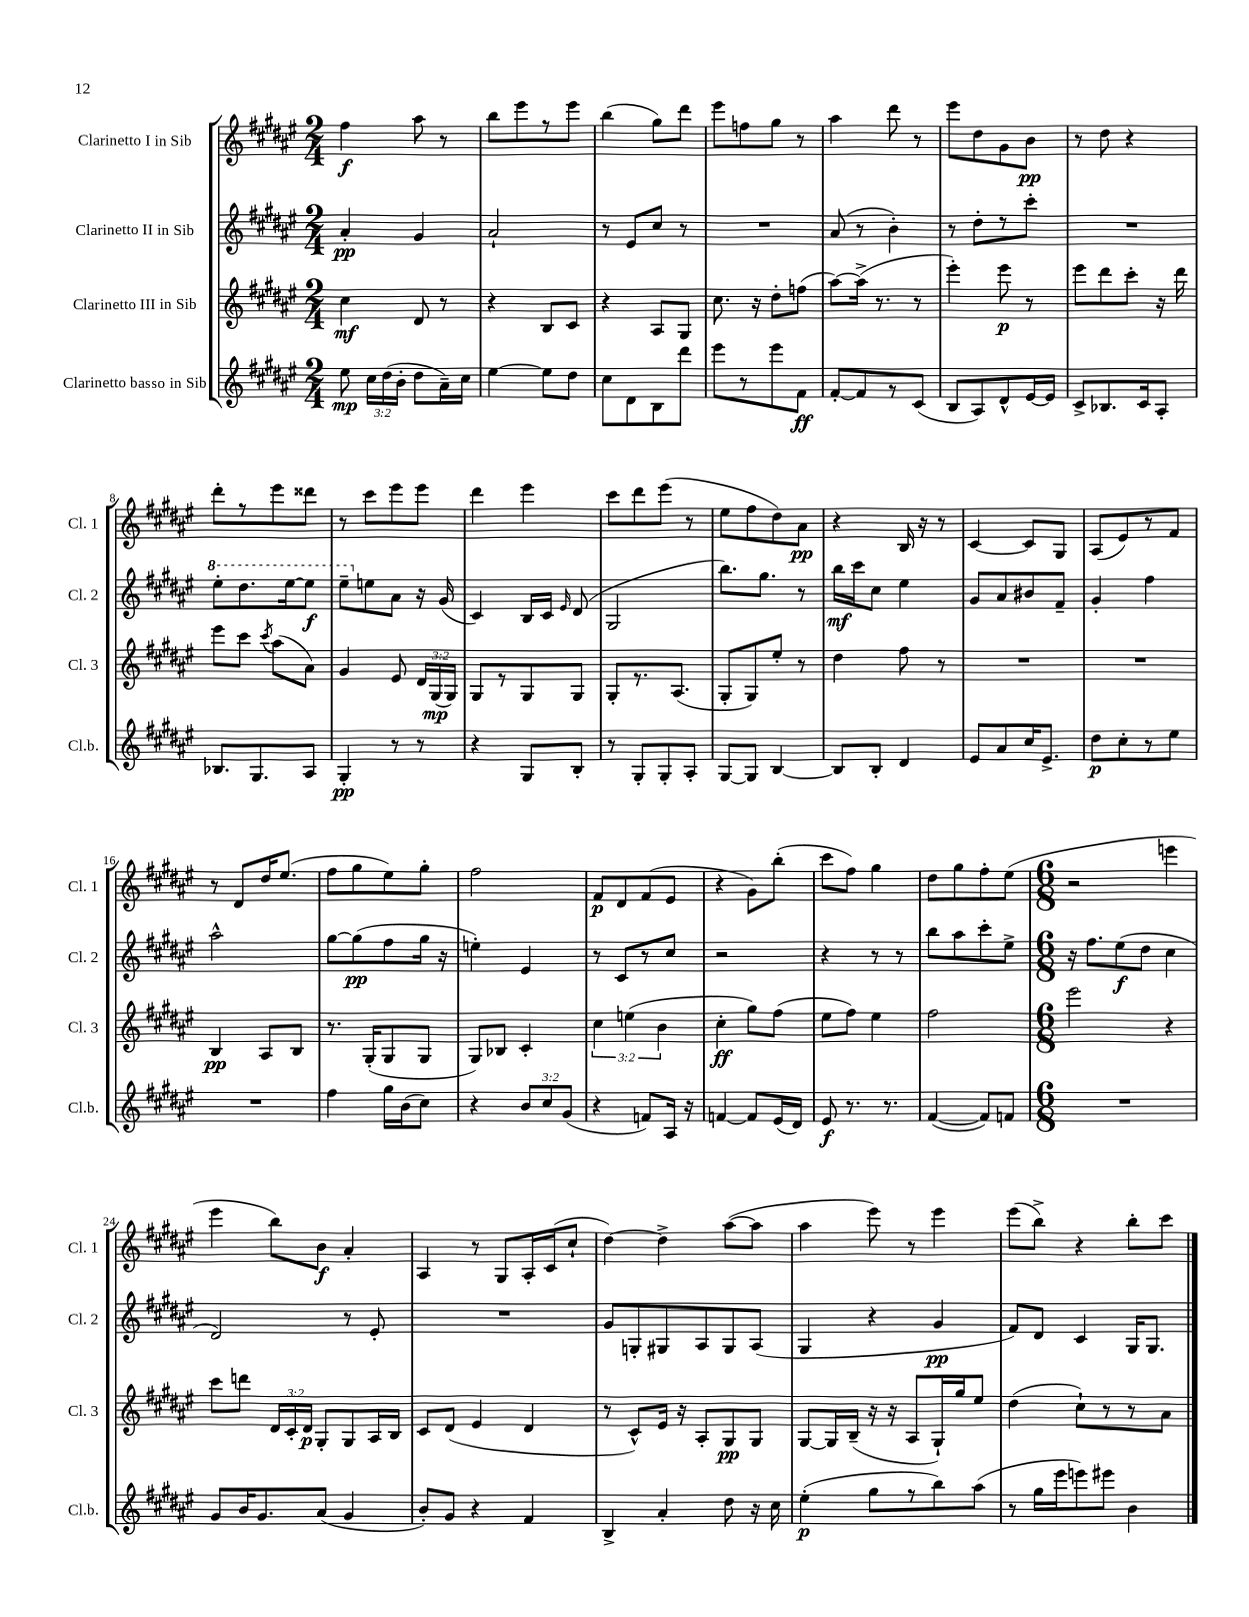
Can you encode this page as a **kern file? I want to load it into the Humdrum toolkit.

**kern	**dynam	**kern	**dynam	**kern	**dynam	**kern	**dynam
*part4	*part4	*part3	*part3	*part2	*part2	*part1	*part1
*staff4	*staff4	*staff3	*staff3	*staff2	*staff2	*staff1	*staff1
*I"Clarinetto basso in Sib	*	*I"Clarinetto III in Sib	*	*I"Clarinetto II in Sib	*	*I"Clarinetto I in Sib	*
*I'Cl.b.	*	*I'Cl. 3	*	*I'Cl. 2	*	*I'Cl. 1	*
*clefG2	*	*clefG2	*	*clefG2	*	*clefG2	*
*k[f#c#g#d#a#e#]	*	*k[f#c#g#d#a#e#]	*	*k[f#c#g#d#a#e#]	*	*k[f#c#g#d#a#e#]	*
*M2/4	*	*M2/4	*	*M2/4	*	*M2/4	*
=1	=1	=1	=1	=1	=1	=1	=1
8ee#\	mp	4cc#\	mf	4a#'/	pp	4ff#\	f
24cc#\LL	.	.	.	.	.	.	.
(24dd#\	.	.	.	.	.	.	.
24b'\JJ	.	.	.	.	.	.	.
8dd#\L	.	8d#/	.	4g#/	.	8aa#\	.
16a#~\L)	.	8r	.	.	.	8r	.
16cc#\JJ	.	.	.	.	.	.	.
=2	=2	=2	=2	=2	=2	=2	=2
[4ee#\	.	4r	.	2a#`/	.	8bb\L	.
.	.	.	.	.	.	8eee#\	.
8ee#\L]	.	8B/L	.	.	.	8r	.
8dd#\J	.	8c#/J	.	.	.	8eee#\J	.
=3	=3	=3	=3	=3	=3	=3	=3
8cc#\L	.	4r	.	8r	.	(4bb\	.
8d#\	.	.	.	8e#/L	.	.	.
8B\	.	8A#/L	.	8cc#/J	.	8gg#\L)	.
8ddd#\J	.	8G#/J	.	8r	.	8ddd#\J	.
=4	=4	=4	=4	=4	=4	=4	=4
8eee#\L	.	8.cc#\	.	2r	.	8eee#\L	.
8r	.	.	.	.	.	8ffn\	.
.	.	16r	.	.	.	.	.
8eee#\	.	8dd#'\L	.	.	.	8gg#\J	.
8f#\J	ff	(8ffn\J	.	.	.	8r	.
=5	=5	=5	=5	=5	=5	=5	=5
[8f#'/L	.	[8aa#\L)	.	(8a#/	.	4aa#\	.
8f#/]	.	(16aa#^\Jk]	.	8r	.	.	.
.	.	8.r	.	.	.	.	.
8r	.	.	.	4b'\)	.	8ddd#\	.
(8c#/J	.	8r	.	.	.	8r	.
=6	=6	=6	=6	=6	=6	=6	=6
8B/L	.	4eee#'\)	.	8r	.	8eee#\L	.
8A#/)	.	.	.	8dd#'\L	.	8dd#\	.
8d#^^/	.	8eee#\	p	8r	.	8g#\	.
[16e#/L	.	8r	.	8ccc#'\J	.	8b\J	pp
16e#/JJ]	.	.	.	.	.	.	.
=7	=7	=7	=7	=7	=7	=7	=7
8c#^/L	.	8eee#\L	.	2r	.	8r	.
8.B-X/	.	8ddd#\	.	.	.	8dd#\	.
.	.	8ccc#'\J	.	.	.	4r	.
16c#/k	.	.	.	.	.	.	.
8A#'/J	.	16r	.	.	.	.	.
.	.	16ddd#\	.	.	.	.	.
!!LO:LB:g=z
=8	=8	=8	=8	=8	=8	=8	=8
*	*	*	*	*8va	*	*	*
8.B-X/L	.	8eee#\L	.	8eee#'\L	.	8ddd#'\L	.
.	.	8ccc#\J	.	8.ddd#\	.	8r	.
8.G#/	.	.	.	.	.	.	.
.	.	8qccc#/	.	.	.	.	.
.	.	(8aa#\L	.	.	.	8eee#\	.
.	.	.	.	[16eee#\k	.	.	.
8A#/J	.	8a#\J)	.	8eee#\J]	f	8ddd##X\J	.
=9	=9	=9	=9	=9	=9	=9	=9
4G#'/	pp	4g#/	.	8eee#~\L	.	8r	.
*	*	*	*	*X8va	*	*	*
.	.	.	.	8een\	.	8ccc#\L	.
8r	.	8e#/	.	8a#\J	.	8eee#\	.
8r	.	24d#/LL	.	16r	.	8eee#\J	.
.	.	(24G#/	mp	.	.	.	.
.	.	.	.	(16g#/	.	.	.
.	.	24G#/JJ)	.	.	.	.	.
=10	=10	=10	=10	=10	=10	=10	=10
4r	.	8G#/L	.	4c#/)	.	4ddd#\	.
.	.	8r	.	.	.	.	.
8G#/L	.	8G#/	.	16B/LL	.	4eee#\	.
.	.	.	.	16c#/JJ	.	.	.
.	.	.	.	16qqe#/	.	.	.
8B'/J	.	8G#/J	.	(8d#/	.	.	.
=11	=11	=11	=11	=11	=11	=11	=11
8r	.	8G#'/L	.	2G#/	.	8ccc#\L	.
8G#'/L	.	8.r	.	.	.	8ddd#\	.
8G#'/	.	.	.	.	.	(8eee#\J	.
.	.	(8.A#/J	.	.	.	.	.
8A#'/J	.	.	.	.	.	8r	.
=12	=12	=12	=12	=12	=12	=12	=12
[8G#/L	.	8G#'/L	.	8.bb\L)	.	8ee#\L	.
8G#/J]	.	8G#/)	.	.	.	8ff#\	.
.	.	.	.	8.gg#\J	.	.	.
[4B/	.	8ee#'/J	.	.	.	8dd#\)	.
.	.	8r	.	8r	.	8a#\J	pp
=13	=13	=13	=13	=13	=13	=13	=13
8B/L]	.	4dd#\	.	16bb\LL	mf	4r	.
.	.	.	.	16ccc#\J	.	.	.
8B'/J	.	.	.	8cc#\J	.	.	.
4d#/	.	8ff#\	.	4ee#\	.	16B/	.
.	.	.	.	.	.	16r	.
.	.	8r	.	.	.	8r	.
=14	=14	=14	=14	=14	=14	=14	=14
8e#/L	.	2r	.	8g#/L	.	[4c#/	.
8a#/	.	.	.	8a#/	.	.	.
16cc#/K	.	.	.	8b#X/	.	8c#/L]	.
8.e#^/J	.	.	.	.	.	.	.
.	.	.	.	8f#~/J	.	8G#/J	.
=15	=15	=15	=15	=15	=15	=15	=15
8dd#\L	p	2r	.	4g#'/	.	(8A#/L	.
8cc#'\	.	.	.	.	.	8e#/)	.
8r	.	.	.	4ff#\	.	8r	.
8ee#\J	.	.	.	.	.	8f#/J	.
!!LO:LB:g=z
=16	=16	=16	=16	=16	=16	=16	=16
2r	.	4B/	pp	2aa#^^\	.	8r	.
.	.	.	.	.	.	8d#/L	.
.	.	8A#/L	.	.	.	16dd#/K	.
.	.	.	.	.	.	(8.ee#/J	.
.	.	8B/J	.	.	.	.	.
=17	=17	=17	=17	=17	=17	=17	=17
4ff#\	.	8.r	.	[8gg#\L	.	8ff#\L	.
.	.	.	.	(8gg#\]	pp	8gg#\	.
.	.	(16G#'/KL	.	.	.	.	.
16gg#\LL	.	8G#/	.	8ff#\	.	8ee#\)	.
(16b\J	.	.	.	.	.	.	.
8cc#\J)	.	8G#/J	.	16gg#\Jk	.	8gg#'\J	.
.	.	.	.	16r	.	.	.
=18	=18	=18	=18	=18	=18	=18	=18
4r	.	8G#/L)	.	4een'\)	.	2ff#\	.
.	.	8B-X/J	.	.	.	.	.
12b/L	.	4c#'/	.	4e#/	.	.	.
12cc#/	.	.	.	.	.	.	.
(12g#/J	.	.	.	.	.	.	.
=19	=19	=19	=19	=19	=19	=19	=19
4r	.	6cc#\	.	8r	.	8f#/L	p
.	.	.	.	8c#/L	.	8d#/	.
.	.	(6een\	.	.	.	.	.
8fn/L)	.	.	.	8r	.	(8f#/	.
.	.	6b\	.	.	.	.	.
16A#/Jk	.	.	.	8cc#/J	.	8e#/J	.
16r	.	.	.	.	.	.	.
=20	=20	=20	=20	=20	=20	=20	=20
[4fn/	.	4cc#'\	ff	2r	.	4r	.
8f/L]	.	8gg#\L)	.	.	.	8g#\L)	.
(16e#/L	.	(8ff#\J	.	.	.	(8bb'\J	.
16d#/JJ)	.	.	.	.	.	.	.
=21	=21	=21	=21	=21	=21	=21	=21
8e#/	f	8ee#\L	.	4r	.	8ccc#\L	.
8.r	.	8ff#\J)	.	.	.	8ff#\J)	.
.	.	4ee#\	.	8r	.	4gg#\	.
8.r	.	.	.	.	.	.	.
.	.	.	.	8r	.	.	.
=22	=22	=22	=22	=22	=22	=22	=22
([4f#/	.	2ff#\	.	8bb\L	.	8dd#\L	.
.	.	.	.	8aa#\	.	8gg#\	.
8f#/L])	.	.	.	8ccc#'\	.	8ff#'\	.
8fn/J	.	.	.	8ee#^\J	.	(8ee#\J	.
=23	=23	=23	=23	=23	=23	=23	=23
*M6/8	*	*M6/8	*	*M6/8	*	*M6/8	*
2.r	.	2eee#\	.	16r	.	2r	.
.	.	.	.	8.ff#\L	.	.	.
.	.	.	.	(8ee#\	f	.	.
.	.	.	.	8dd#\J	.	.	.
.	.	4r	.	4cc#\	.	4eeen\	.
!!LO:LB:g=z
=24	=24	=24	=24	=24	=24	=24	=24
8g#/L	.	8ccc#\L	.	2d#/)	.	4eee#\	.
16b/K	.	8dddn\J	.	.	.	.	.
8.g#/	.	.	.	.	.	.	.
.	.	24d#/LL	.	.	.	8bb\L)	.
.	.	24c#'/	.	.	.	.	.
.	.	24d#/JJ	p	.	.	.	.
(8a#/J	.	8G#'/L	.	.	.	8b\J	f
4g#/	.	8G#/	.	8r	.	4a#'/	.
.	.	16A#/L	.	8e#'/	.	.	.
.	.	16B/JJ	.	.	.	.	.
=25	=25	=25	=25	=25	=25	=25	=25
8b'/L)	.	8c#/L	.	2.r	.	4A#/	.
8g#/J	.	(8d#/J	.	.	.	.	.
4r	.	4e#/	.	.	.	8r	.
.	.	.	.	.	.	8G#/L	.
4f#/	.	4d#/	.	.	.	16A#'/L	.
.	.	.	.	.	.	(16c#/J	.
.	.	.	.	.	.	8cc#`/J	.
=26	=26	=26	=26	=26	=26	=26	=26
4B^/	.	8r	.	8g#/L	.	[4dd#\)	.
.	.	8c#^^/L)	.	8Gn'/	.	.	.
4a#'/	.	16e#/Jk	.	8G#X/	.	4dd#^\]	.
.	.	16r	.	.	.	.	.
.	.	8A#'/L	.	8A#/	.	.	.
8dd#\	.	8G#/	pp	8G#/	.	([8aa#\L	.
16r	.	8G#/J	.	(8A#/J	.	8aa#\J]	.
16cc#\	.	.	.	.	.	.	.
=27	=27	=27	=27	=27	=27	=27	=27
(4ee#'\	p	[8G#/L	.	4G#/	.	4aa#\	.
.	.	16G#/L]	.	.	.	.	.
.	.	(16B~/JJ	.	.	.	.	.
8gg#\L	.	16r	.	4r	.	8eee#\)	.
.	.	16r	.	.	.	.	.
8r	.	8A#/L	.	.	.	8r	.
8bb\)	.	16G#`/L)	.	4g#/	pp	4eee#\	.
.	.	16gg#/J	.	.	.	.	.
(8aa#\J	.	8ee#/J	.	.	.	.	.
=28	=28	=28	=28	=28	=28	=28	=28
8r	.	(4dd#\	.	8f#/L)	.	(8eee#\L	.
16gg#\LL	.	.	.	8d#/J	.	8bb^\J)	.
16eee#\J	.	.	.	.	.	.	.
8eeen\)	.	8cc#`\L)	.	4c#/	.	4r	.
8eee#X\J	.	8r	.	.	.	.	.
4b\	.	8r	.	16G#/KL	.	8bb'\L	.
.	.	.	.	8.G#/J	.	.	.
.	.	8a#\J	.	.	.	8ccc#\J	.
==	==	==	==	==	==	==	==
*-	*-	*-	*-	*-	*-	*-	*-
